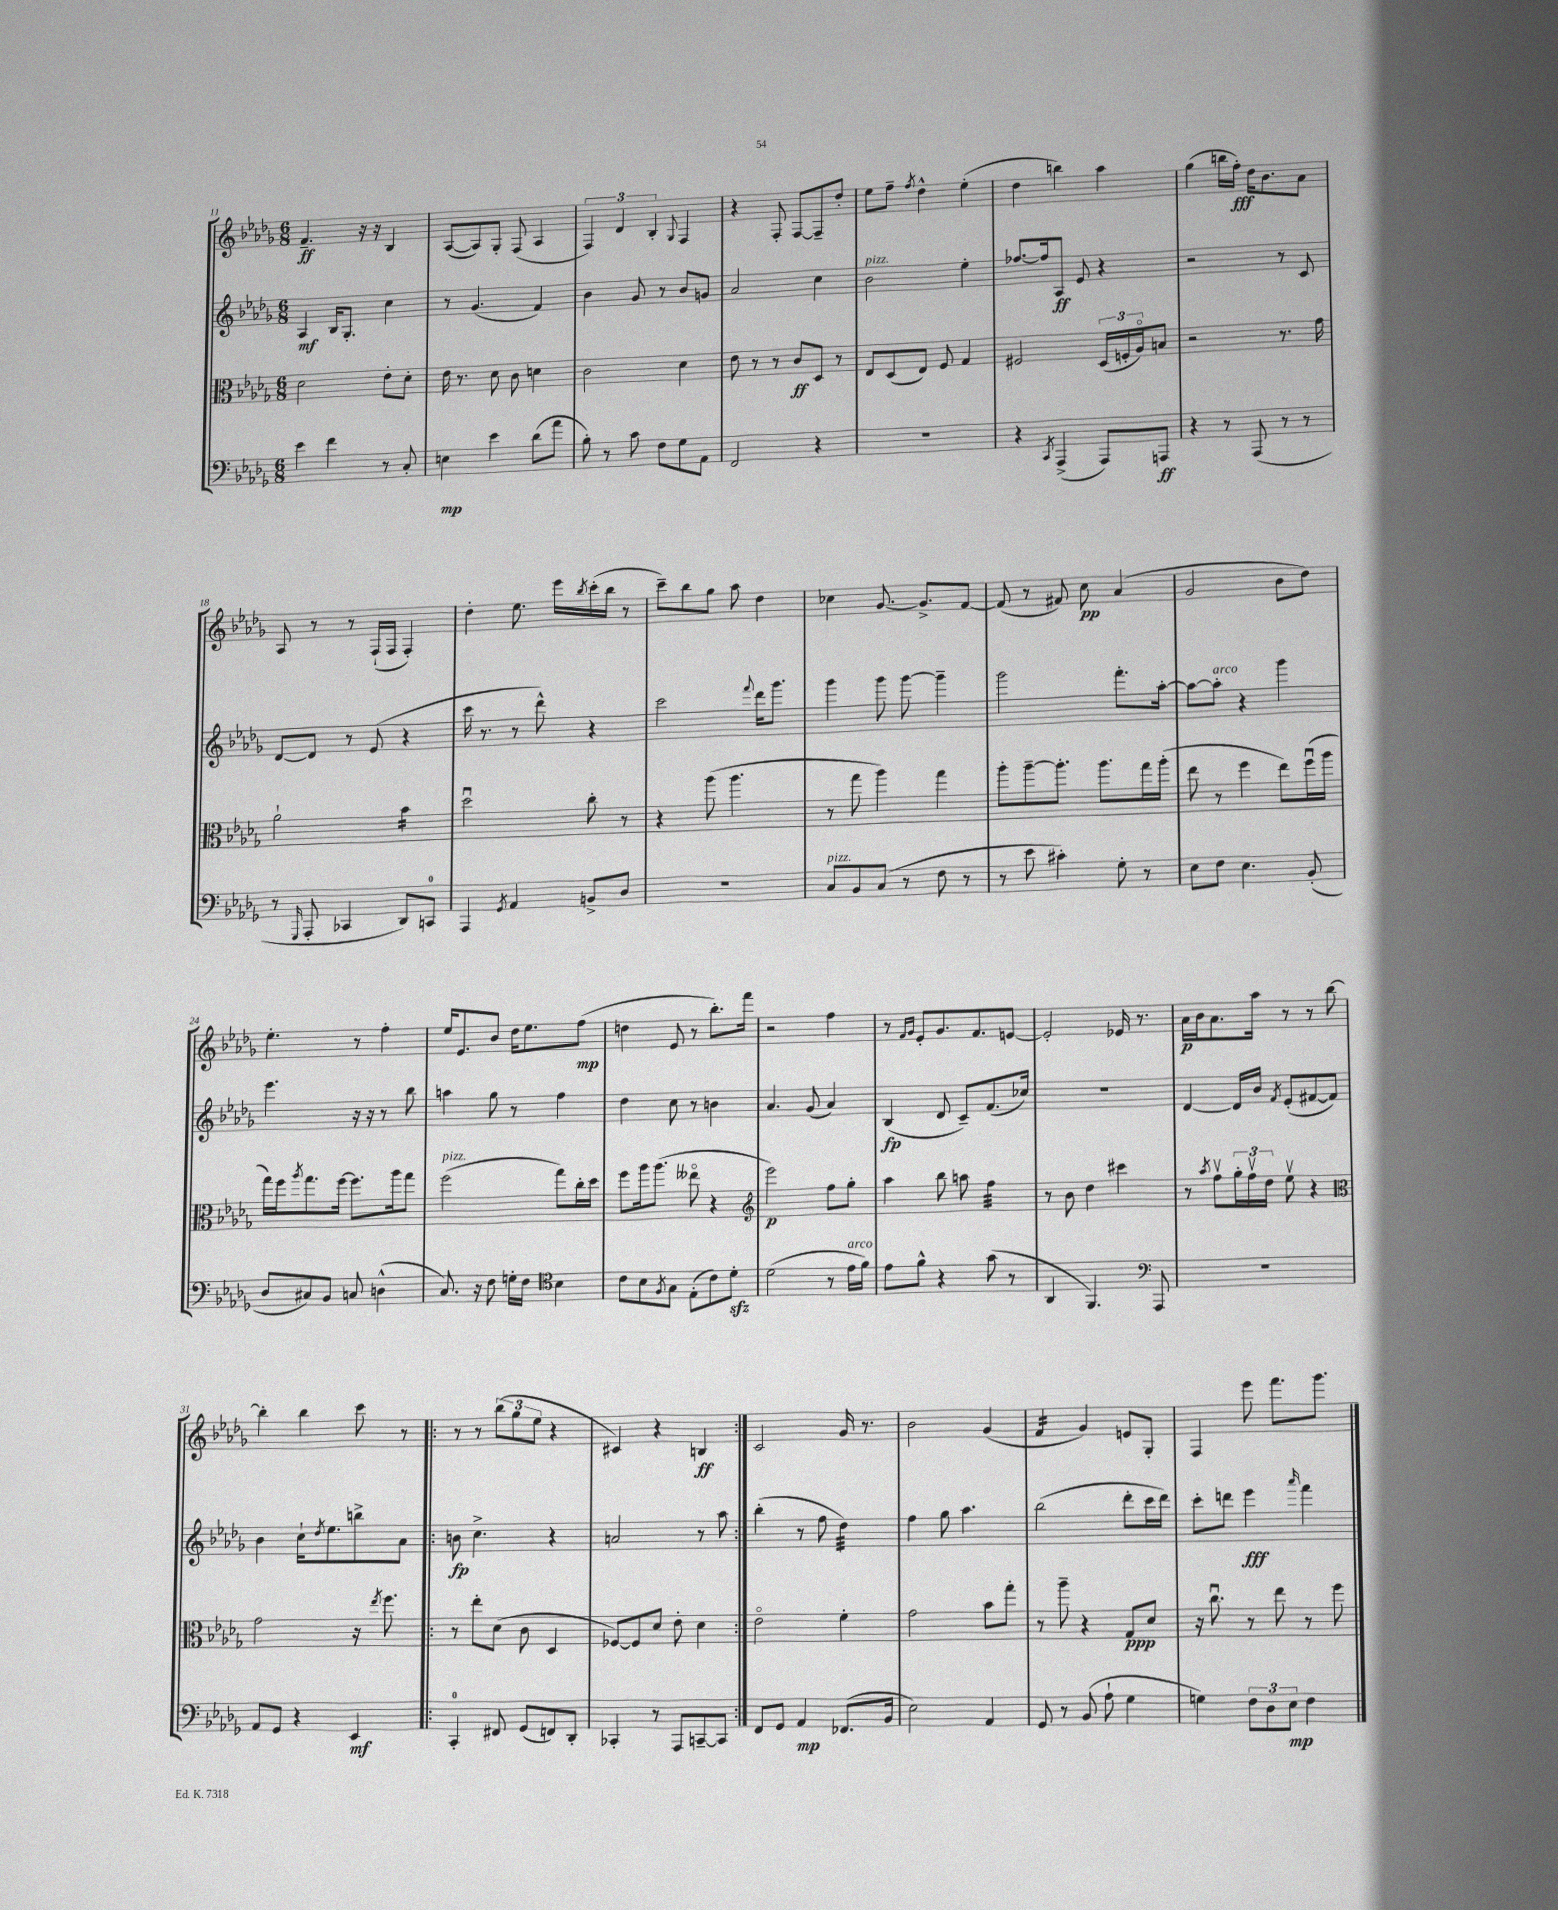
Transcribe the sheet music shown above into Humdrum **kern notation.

**kern	**kern	**kern	**kern
*staff4	*staff3	*staff2	*staff1
*clefF4	*clefC3	*clefG2	*clefG2
*k[b-e-a-d-g-]	*k[b-e-a-d-g-]	*k[b-e-a-d-g-]	*k[b-e-a-d-g-]
*M6/8	*M6/8	*M6/8	*M6/8
4e-	2d-	4A-	4.f~
4f	.	16B-	.
.	.	8.G-'	.
.	.	.	16r
.	.	.	16r
8r	8e-'	4cc	4B-
8C'	8d-'	.	.
=	=	=	=
4E	16e-	8r	([8A-
.	8.r	.	.
.	.	(4.g-	8A-])
4e-	8d-	.	8G-'
.	8c	.	(8F
(8d-	4d	4f)	4A-
8a-	.	.	.
=	=	=	=
8B-')	2c	4b-	6F)
8r	.	.	.
.	.	.	6d-
8c	.	8g-	.
.	.	.	6B-'
8F	.	8r	.
.	.	.	8qqG-
8G-	4d-	8b-	4F
8AA-	.	8g	.
=	=	=	=
2FF	8e-	2a-	4r
.	8r	.	.
.	8r	.	8F'
.	8c	.	[8F
4r	8D-	4cc	8F~]
.	8r	.	8dd-'
=	=	=	=
2.r	8E-	2b-	8ee-
.	(8D-	.	8ff~
.	.	.	8qff
.	8E-)	.	4dd-^^
.	8F	.	.
.	4G-	4ee-'	(4ee-'
=	=	=	=
4r	2F#	[8.ff-	4dd-
.	.	16ff-]	.
8qCC	.	.	.
(4AAA-^	.	8A-	4bb)
.	.	8e-	.
8AAA-)	(24D-	4r	4aa-
.	24F'	.	.
.	24A-o)	.	.
8AAA	8B	.	.
=	=	=	=
4r	2r	2r	(4gg-
8r	.	.	16bb
.	.	.	16ff')
(8AAA-	.	.	16dd-
.	.	.	8.b-
8r	8.r	8r	.
8r	.	8c	8a-
.	16g-	.	.
=	=	=	=
8r	2a-`	[8d-	8A-
16qqGGG-	.	.	.
8AAA-'	.	8d-]	8r
4CC-	.	8r	8r
.	.	(8e-	(16F`
.	.	.	16F
8DD-)	4b-	4r	4F')
8CC	.	.	.
=	=	=	=
4AAA-	2dd-u	16ccc	4dd-'
.	.	8.r	.
8qGG-	.	.	.
4AA-	.	8r	8.ee-
.	.	8ddd-^^)	.
.	.	.	16eee-
.	.	.	8qbb-
8BB^	8cc'	4r	(16ccc'
.	.	.	16bb-
8D-	8r	.	8r
=	=	=	=
2.r	4r	2ccc	8ccc~)
.	.	.	8bb-
.	(8aa-	.	8gg-
.	4.aa-	.	8aa-
.	.	8qqfff	.
.	.	16ddd-	4dd-
.	.	8.ggg-	.
=	=	=	=
8C	8r	4ggg-	4cc-
8BB-	8gg-	.	.
(8C	4aa-)	8ggg-	[8.g-
8r	.	[8ggg-	.
.	.	.	8.g-^]
8F	4gg-	4ggg-~]	.
8r	.	.	[8f
=	=	=	=
8r	8aa-'	2ggg-	(8f]
8e-	[8aa-~	.	8r
4c#')	8.aa-']	.	8f#)
.	.	.	8cc
.	8.aa-	.	.
8G-'	.	8.fff'	(4a-
8r	16gg-	.	.
.	(16aa-'	[16aa-'	.
=	=	=	=
8E-	8ee-	8aa-_	2g-
8F	8r	8aa-']	.
4.E-	4ff	4r	.
.	8ee-)	4ggg-	8b-
(8BB-'	(16ffu	.	8dd-)
.	16aa-	.	.
=	=	=	=
8D-	16gg-)	4.eee-	4.ee-'
.	16ff	.	.
.	8qaa-	.	.
8C#)	8.gg-	.	.
8BB-	.	.	.
.	[16ff	.	.
8C	8.ff]	16r	8r
.	.	16r	.
(4D^^	.	8r	4ff'
.	16aa-	.	.
.	8gg-	8bb-	.
=	=	=	=
8.C)	(2ff	4aa	16ee-
.	.	.	8.e-
16r	.	.	.
8F	.	8gg-	8b-
16G'	.	8r	16dd-
16F	.	.	8.ee-
*clefC4	*	*	*
4B-	8gg-)	4ff	.
.	16cc'	.	(8ff
.	16dd-	.	.
=	=	=	=
8c	8ff	4dd-	4dd
8B-	16aa-	.	.
.	(8.aa-	.	.
8qF	.	.	.
8G-	.	8cc	8e-
(8E-'	8ee--o	8r	8r
8c)	4r	4b	8.bb-')
8d-'	.	.	.
.	.	.	16fff
=	=	=	=
*	*clefG2	*	*
(2d-	2eee-)	4.a-	2r
.	.	(8g-	.
8r	8ff	4a-)	4ff
16e-	8gg-'	.	.
16f)	.	.	.
=	=	=	=
8e-	4aa-	(4B-	8r
.	.	.	16qqf
.	.	.	16qqg-
8f^^	.	.	8e-'
4r	8bb-	8d-	8.g-
.	8aa	8c~)	.
.	.	.	8.f
(8g-	4ff	(8.f	.
8r	.	.	[8e
.	.	16cc-)	.
=	=	=	=
4AA-	8r	2.r	2e']
.	8b-	.	.
4.FF)	4dd-	.	.
.	4ccc#	.	16e-
.	.	.	8.r
*clefF4	*	*	*
8AAA-	.	.	.
=	=	=	=
2.r	8r	[4d-	16a-
.	.	.	16b-
.	8qaa-	.	.
.	8ffv	.	8.a-
.	24gg-'	16d-]	.
.	24ffv	.	.
.	.	16b-	16aa-
.	24dd-	.	.
.	.	8qf	.
.	8ee-v	(8e-'	8r
.	4r	[8f#	8r
.	.	8f#])	[8bb-
=	=	=	=
*	*clefC3	*	*
8AA-	2g-	4b-	4bb-']
8GG-	.	.	.
4r	.	16cc`	4bb-
.	.	8qdd-	.
.	.	8.ee-	.
4EE-	16r	8bb^	8ccc
.	8qee-	.	.
.	8.ff	.	.
.	.	8a-	8r
=!|:	=!|:	=!|:	=!|:
4CC'	8r	8b	8r
.	8ee-'	4.cc^	8r
8FF#	(8d-	.	(12bb-
.	.	.	12gg-
(8GG-	8c	.	.
.	.	.	12ee-
8FF)	4D-	4r	4r
8DD-'	.	.	.
=	=	=	=
4CC-'	[8F-)	2a	4c#)
.	8F-]	.	.
8r	8d-	.	4r
8AAA-	8e-'	.	.
[8CC~	4d-	8r	4B
8CC]	.	8aa-	.
=:|!	=:|!	=:|!	=:|!
8FF	2e-o	(4bb-'	2c
8GG-	.	.	.
4AA-	.	8r	.
.	.	8ff	.
(8.FF-	4f'	4dd-)	16g-
.	.	.	8.r
16BB-	.	.	.
=	=	=	=
2E-)	2g-	4ff	2b-
.	.	8gg-	.
.	.	4.aa-	.
4AA-	8b-	.	(4g-
.	8gg-'	.	.
=	=	=	=
8GG-	8r	(2bb-	4f
8r	8aa-~	.	.
(8BB-	4r	.	4g-)
8A-`	.	.	.
4G-	8G-	8ddd-'	8e
.	8d-	16ccc	8G-'
.	.	16ddd-)	.
=	=	=	=
4G)	16r	8ccc'	4F
.	8.ccu	.	.
.	.	8ddd	.
12F	8r	4eee-	8eee-
12D-	.	.	.
.	8ee-	.	8.fff
12E-	.	.	.
.	.	16qqaaa-	.
4F	8r	4fff	.
.	.	.	8.ggg-
.	8ff	.	.
==	==	==	==
*-	*-	*-	*-
